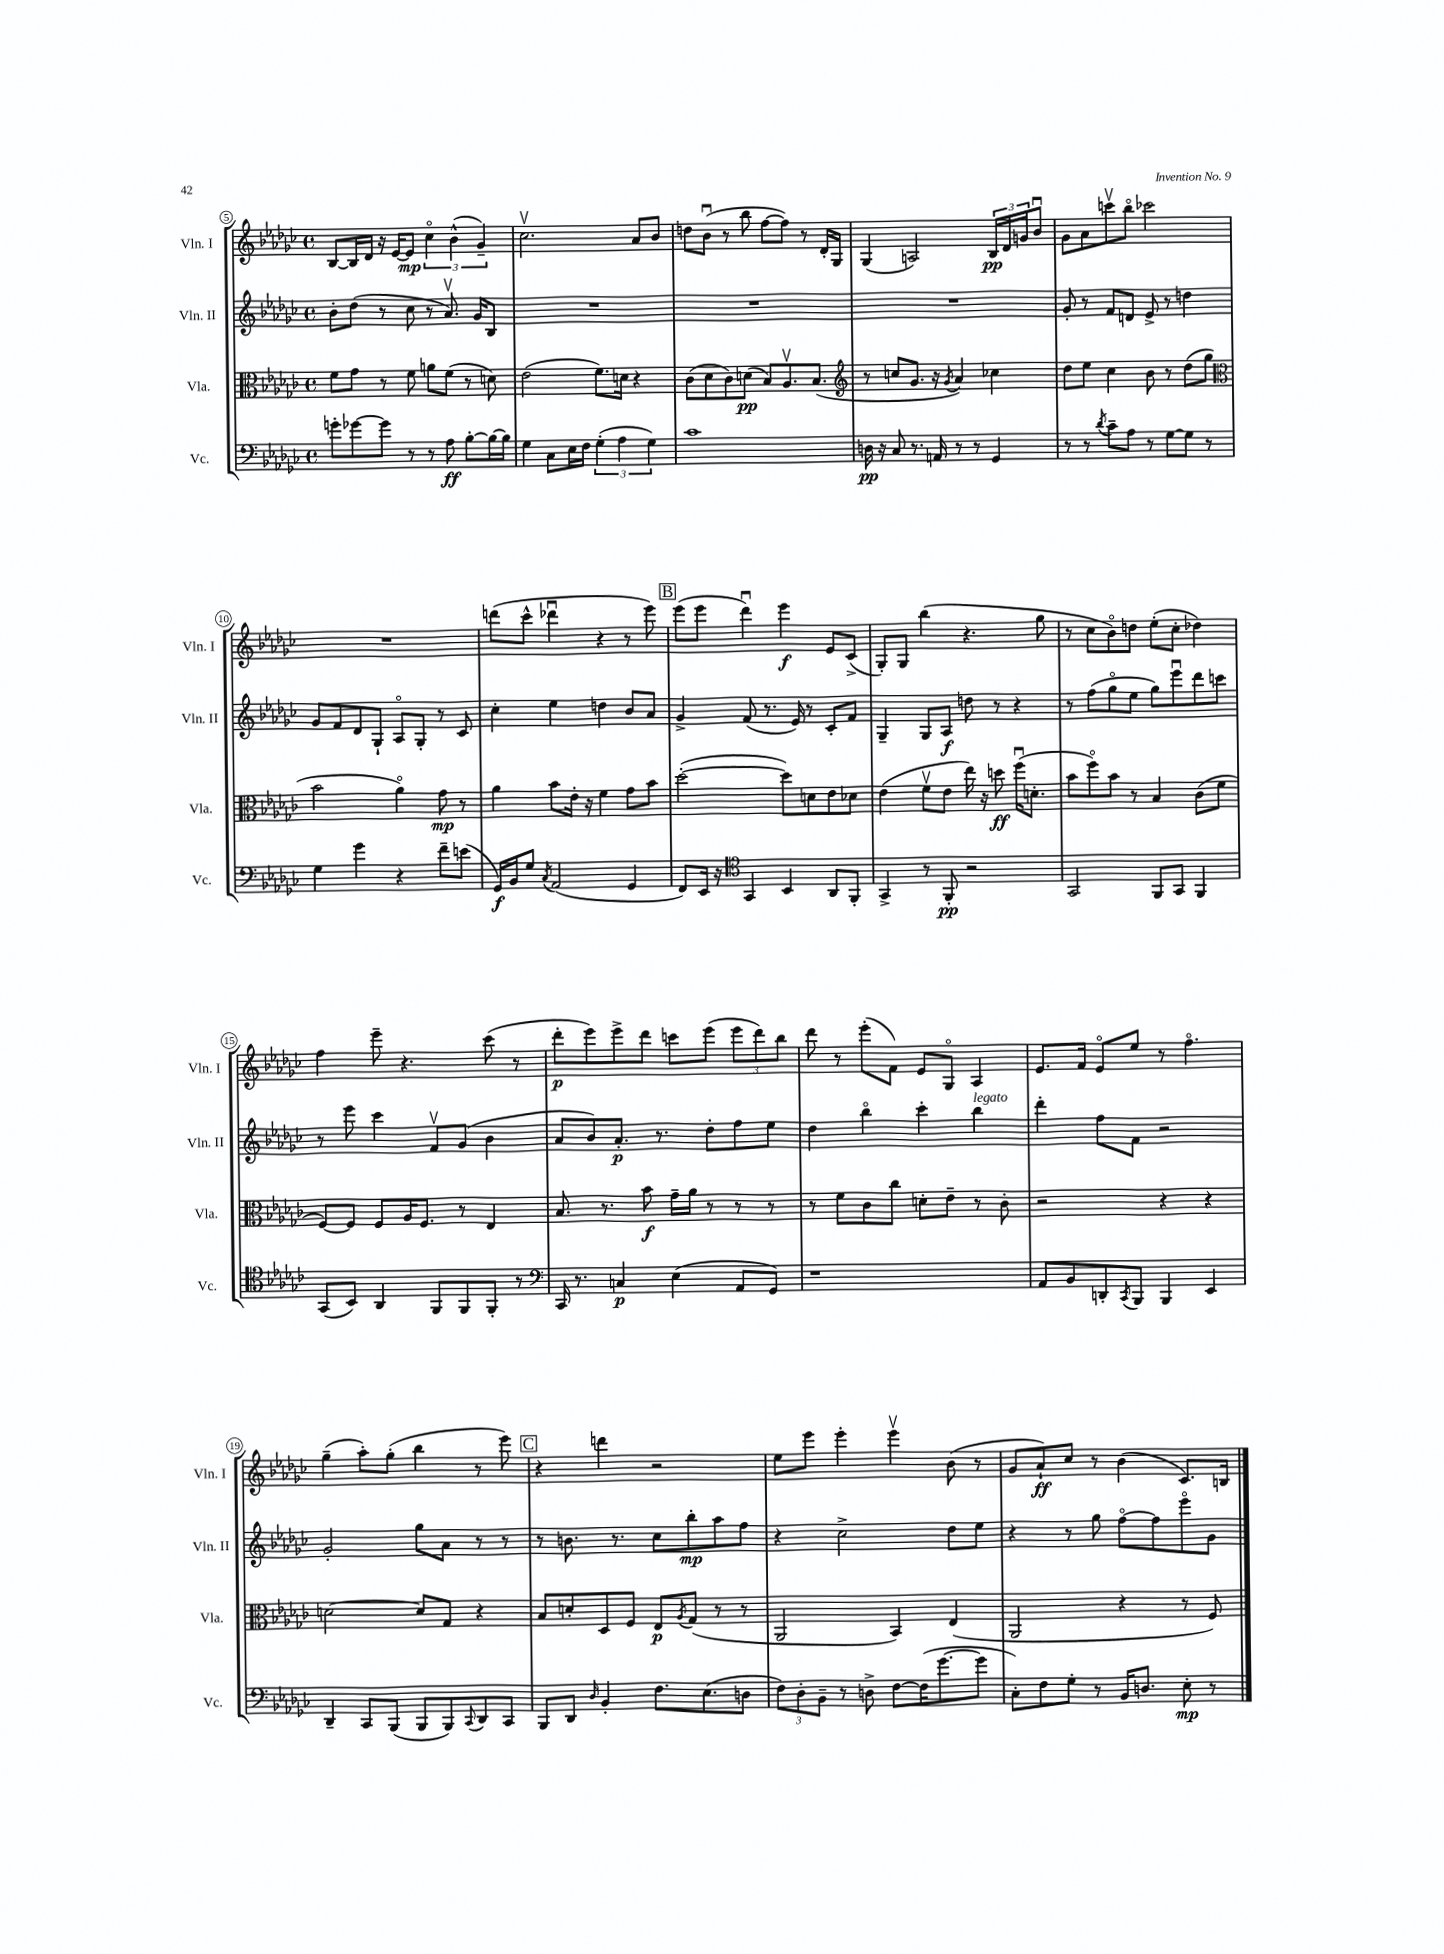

**kern	**kern	**kern	**kern
*staff4	*staff3	*staff2	*staff1
*clefF4	*clefC3	*clefG2	*clefG2
*k[b-e-a-d-g-c-]	*k[b-e-a-d-g-c-]	*k[b-e-a-d-g-c-]	*k[b-e-a-d-g-c-]
*M4/4	*M4/4	*M4/4	*M4/4
*met(c)	*met(c)	*met(c)	*met(c)
8g'	8f	8b-'	[8B-
[8g-	8g-	(8dd-	16B-]
.	.	.	16d-
8g-]	8r	8r	16r
.	.	.	[16e-
8r	8f	8cc-	8e-]
8r	8a	8r	6cc-o
8A-	(8f	8.a-v)	.
.	.	.	(6b-^^
[8B-'	8r	.	.
.	.	16g-	.
.	.	.	6g-~)
16B-_	8d)	8B-	.
16B-]	.	.	.
=	=	=	=
4G-	(2e-	1r	2.cc-v
8C-	.	.	.
16E-	.	.	.
16F	.	.	.
(6G-'	8.f)	.	.
6A-	.	.	.
.	16d	.	.
.	4r	.	8a-
6G-)	.	.	.
.	.	.	8b-
=	=	=	=
1c-	(8c-	1r	8dd
.	8d-	.	(8b-u
.	8c-)	.	8r
.	(8d	.	8bb-
.	8B-)	.	[8ff
.	8.A-v	.	8ff])
.	.	.	8r
.	(8.B-	.	.
.	.	.	16d-'
.	.	.	16G-
=	=	=	=
*	*clefG2	*	*
16D	8r	1r	(4G-
16r	.	.	.
8C-	8cc	.	.
8.r	8.g-	.	2A)
16AA	16r	.	.
.	8qg-	.	.
8r	4a-)	.	.
8r	.	.	.
4GG-	4cc-	.	24B-
.	.	.	24d-
.	.	.	24g
.	.	.	8b-u
=	=	=	=
8r	8dd-	8g-'	8g-
8r	8ee-	8r	8a-
8qd-	.	.	.
8c-~	4cc-	8f	8cccv
8A-	.	8d	8bb-o
8r	8b-	8e-^	2ccc-
[8G-	8r	8r	.
8G-]	(8dd-	4dd	.
8r	8gg-	.	.
=	=	=	=
*	*clefC3	*	*
4G-	2b-	8g-	1r
.	.	8f	.
4g-	.	8d-	.
.	.	8G-`	.
4r	4a-o)	8A-o	.
.	.	8G-'	.
8f~	8g-	8r	.
(8e	8r	8c-	.
=	=	=	=
16GG-)	4a-	4cc-'	(8ddd
16BB-	.	.	.
8G-	.	.	8ccc-^^
8qC-	.	.	.
(2AA-	8b-	4ee-	4ddd-u
.	16e-'	.	.
.	16r	.	.
.	4f	4dd	4r
4GG-	8g-	8b-	8r
.	8b-	8a-	8eee-)
=	=	=	=
8FF)	([2dd-'	4g-^	(8eee-
16EE-	.	.	8eee-
16r	.	.	.
*clefC4	*	*	*
4GG-	.	(8f	4ddd-u)
.	.	8.r	.
4BB-	8dd-])	.	4eee-
.	.	16e-)	.
.	8d	8r	.
8AA-	8e-	8c-'	8e-
8FF'	8d-	8f	(8c-^
=	=	=	=
4GG-^	(4e-	4G-~	8G-')
.	.	.	8G-
8r	8fv	8G-	(4bb-
8FF'	8e-	8A-	.
2r	16ee-)	8dd	4.r
.	16r	.	.
.	8dd	8r	.
.	(16ffu	4r	.
.	8.d'	.	.
.	.	.	8gg-
=	=	=	=
2GG-	8b-	8r	8r
.	8ffo)	(8ff	8cc-
.	8b-	8gg-o	8b-o)
.	8r	8ee-	8dd
8FF	4B-	8gg-)	(8ee-'
8GG-	.	8eee-u	8cc-'
4FF	(8c-	8ddd-	4dd-)
.	8f	8ccc	.
=	=	=	=
(8GG-	[8F)	8r	4ff
8BB-)	8F]	8eee-	.
4AA-	8F	4ccc-	8eee-~
.	16A-	.	4.r
.	8.F	.	.
8FF	.	8fv	.
8FF	8r	(8g-	.
8FF'	4E-	4b-	(8ccc-
8r	.	.	8r
=	=	=	=
*clefF4	*	*	*
16CC-	8.B-	8a-	8ddd-'
8.r	.	.	.
.	.	8b-)	8eee-)
.	8.r	.	.
4C	.	8.a-'	8eee-^
.	8b-	.	8ddd-
.	.	8.r	.
(4E-	16g-~	.	8ccc
.	16a-	.	.
.	8r	8dd-'	(8eee-
8AA-	8r	8ff	12eee-
.	.	.	12ddd-)
8GG-)	8r	8ee-	.
.	.	.	12bb-
=	=	=	=
1r	8r	4dd-	8ddd-
.	8f	.	8r
.	8c-	4bb-o	(8eee-'
.	8cc-	.	8f)
.	8d'	4ccc-'	8e-
.	8e-~	.	8G-o
.	8r	4bb-	4A-
.	8c-'	.	.
=	=	=	=
8AA-	2r	4ddd-'	8.e-
8BB-	.	.	.
.	.	.	16f
8DD'	.	8ff	8e-o
8qCC-	.	.	.
8BBB-	.	8f	8ee-
4BBB-	4r	2r	8r
.	.	.	4.ffo
4EE-	4r	.	.
=	=	=	=
4DD-~	[2d	2g-'	(4gg-~
8CC-	.	.	8aa-')
(8BBB-	.	.	(8gg-'
8BBB-	8d]	8gg-	4bb-
8BBB-)	8G-	8a-	.
8qqCC-	.	.	.
8DD-	4r	8r	8r
8CC-	.	8r	8eee-)
=	=	=	=
8BBB-	8B-	8r	4r
8DD-	8d'	8.b	.
16qqD-	.	.	.
4BB-'	8D-	.	4ddd
.	.	8.r	.
.	8F	.	.
8.F	8E-	8cc-	2r
.	8qA-	.	.
.	(8G-	8bb-'	.
(8.E-	.	.	.
.	8r	8aa-	.
8D	8r	8ff	.
=	=	=	=
12F)	2AA-	4r	8ee-
12D-'	.	.	.
.	.	.	8eee-
12BB-~	.	.	.
8r	.	2cc-^	4eee-'
8D^	.	.	.
[8F	4BB-)	.	4eee-v
(16F]	.	.	.
[8.g-	.	.	.
.	(4E-	8dd-	(8b-
8g-]	.	8ee-	8r
=	=	=	=
8C-')	2AA-	4r	8g-
8F	.	.	8a-`)
8G-'	.	8r	8cc-
8r	.	8gg-	8r
16BB-	4r	[8ffo	(4b-
8.D	.	.	.
.	.	8ff]	.
8E-'	8r	8eee-o	8.c-)
8r	8F)	8g-	.
.	.	.	16B
==	==	==	==
*-	*-	*-	*-
